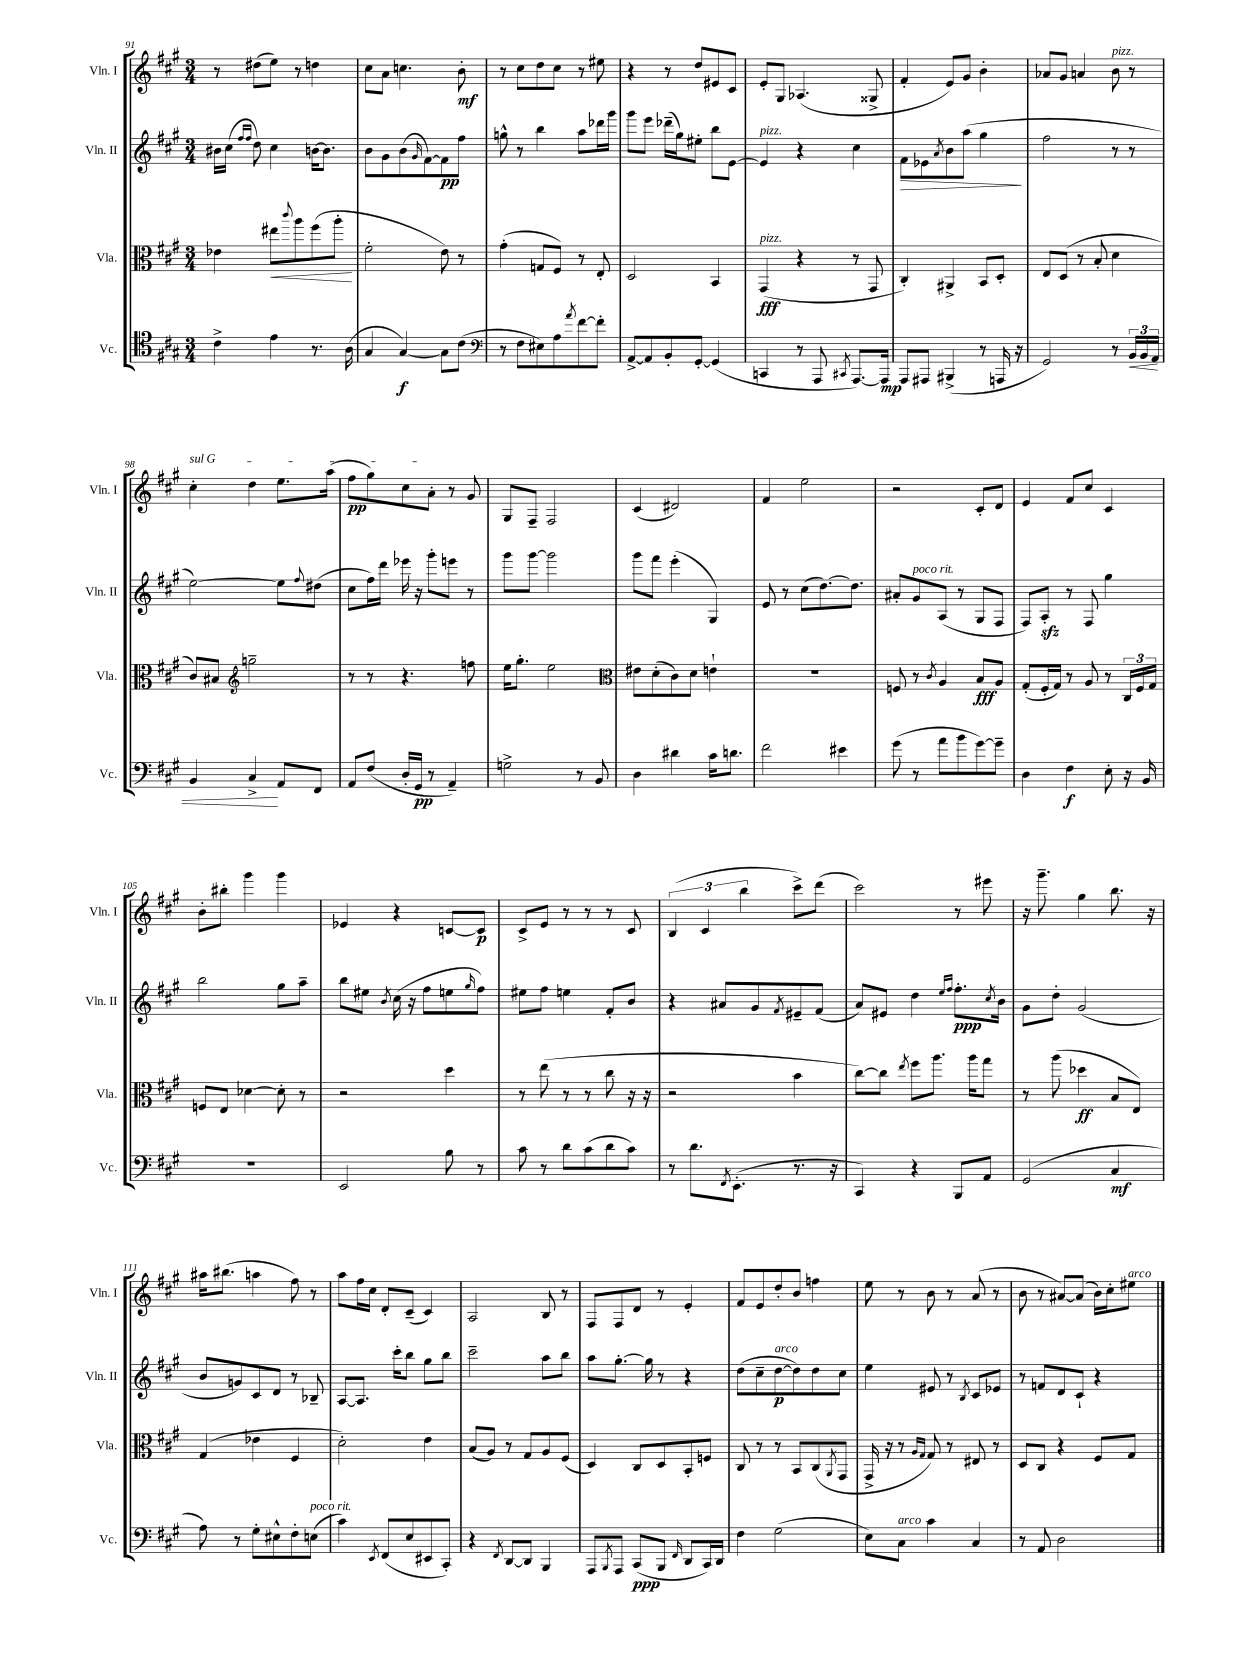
<<
\new StaffGroup <<
\new Staff = "s0" \with { instrumentName = "Vln. I" shortInstrumentName = "Vln. I" } {
    \clef treble \key a \major \numericTimeSignature \time 3/4
    r8 dis''8( e''8) r8 d''4 |
    cis''8 a'8 c''4. b'8-.\mf |
    r8 cis''8 d''8 cis''8 r8 eis''8 |
    r4 r8 d''8 eis'8 cis'8 |
    e'8-. gis8 aes4.( gisis8-> |
    fis'4-. e'8) gis'8 b'4-. |
    aes'8 gis'8 a'4 b'8^\markup { \italic "pizz." } r8 |
    \once \override TextSpanner.bound-details.left.text = \markup { \italic "sul G" } cis''4-.\startTextSpan d''4 e''8. a''16( |
    fis''8\pp gis''8) cis''8 a'8-.\stopTextSpan r8 gis'8 |
    gis8 fis8-- fis2 |
    cis'4( dis'2) |
    fis'4 e''2 |
    r2 cis'8-. d'8 |
    e'4 fis'8 cis''8 cis'4 |
    b'8-. bis''8-. gis'''4 gis'''4 |
    ees'4 r4 c'8~ c'8\p |
    cis'8-> e'8 r8 r8 r8 cis'8 |
    \tuplet 3/2 { b4( cis'4 b''4 } cis'''8->) d'''8( |
    cis'''2) r8 eis'''8 |
    r16 gis'''8.-- gis''4 b''8. r16 |
    ais''16 bis''8.( a''4 fis''8) r8 |
    a''8 fis''16 cis''16 d'8-. cis'8--( cis'4) |
    a2 b8 r8 |
    fis8 fis8 d'8 r8 e'4-. |
    fis'8 e'8 d''8-. b'8 f''4 |
    e''8 r8 b'8 r8 a'8( r8 |
    b'8 r8 ais'8~) ais'8( b'16) cis''16-. eis''8^\markup { \italic "arco" } \bar "|." |
}
\new Staff = "s1" \with { instrumentName = "Vln. II" shortInstrumentName = "Vln. II" } {
    \clef treble \key a \major \numericTimeSignature \time 3/4
    bis'16 cis''16( \grace { fis''16 fis''16 } d''8) cis''4 b'16~ b'8. |
    b'8 gis'8 b'8( \grace { gis'16 } fis'8~) fis'8\pp fis''8 |
    g''8-^ r8 b''4 a''8 des'''16 gis'''16 |
    gis'''8 e'''8 des'''16--( gis''16) eis''8-. b''8 e'8~ |
    e'4^\markup { \italic "pizz." } r4 cis''4 |
    fis'8\> ees'8 \acciaccatura { a'8 } b'8 a''8( gis''4\! |
    fis''2 r8 r8 |
    e''2~) e''8 \appoggiatura { fis''8 } dis''8( |
    cis''8 fis''16) d'''16 ees'''16 r16 gis'''8-. e'''8 r8 |
    gis'''8 gis'''8~ gis'''2 |
    gis'''8 fis'''8 e'''4-.( gis4) |
    e'8 r8 cis''8( d''8.~) d''8. |
    ais'8-. gis'8^\markup { \italic "poco rit." } a8( r8 gis8 fis8 |
    fis8) a8-.\sfz r8 fis8 gis''4 |
    b''2 gis''8 a''8-- |
    b''8 eis''8 \acciaccatura { b'8 } cis''16( r16 fis''8 e''8 \grace { gis''16 } fis''8) |
    eis''8 fis''8 e''4 fis'8-. b'8 |
    r4 ais'8 gis'8 \acciaccatura { fis'8 } eis'8-- fis'8( |
    a'8) eis'8 d''4 \grace { e''16 fis''16 } fis''8.-.\ppp \acciaccatura { cis''8 } b'16 |
    gis'8 d''8-. gis'2( |
    b'8 g'8) cis'8 d'8 r8 bes8-- |
    a8~ a8. cis'''16-. b''8 gis''8 b''8 |
    cis'''2-- a''8 b''8 |
    a''8 gis''8.~-. gis''16 r8 r4 |
    d''8( cis''8-- d''8~\p^\markup { \italic "arco" } d''8) d''8 cis''8 |
    e''4 eis'8 r8 \acciaccatura { b8 } cis'8 ees'8 |
    r8 f'8 d'8 cis'8-! r4 \bar "|." |
}
\new Staff = "s2" \with { instrumentName = "Vla." shortInstrumentName = "Vla." } {
    \clef alto \key a \major \numericTimeSignature \time 3/4
    ees'4 eis''8\< \appoggiatura { cis'''8 } a''8 fis''8( a''8-.\! |
    fis'2-. e'8) r8 |
    gis'4-.( g8 fis8) r8 e8-. |
    d2 b,4 |
    gis,4\fff^\markup { \italic "pizz." }( r4 r8 gis,8 |
    cis4-.) ais,4-> b,8 d8-. |
    e8 d8( r8 b8-. d'4 |
    cis'8) bis8 \clef treble g''2-- |
    r8 r8 r4. f''8 |
    e''16 gis''8.-. e''2 |
    \clef alto eis'8 d'8-.( cis'8) d'8 e'4-! |
    R2. |
    f8 r8 \acciaccatura { cis'8 } a4 b8\fff a8 |
    gis8-.( fis16-. gis16) r8 a8 r8 \tuplet 3/2 { cis16 fis16 gis16 } |
    f8 e8 des'4~ des'8-. r8 |
    r2 d''4 |
    r8 e''8( r8 r8 cis''8 r16 r16 |
    r2 b'4 |
    cis''8~) cis''8 \acciaccatura { e''8 } fis''8 a''8. a''16 gis''8 |
    r8 a''8( des''4\ff b8 e8) |
    gis4( ees'4 fis4 |
    d'2-.) e'4 |
    b8( a8) r8 gis8 a8 fis8( |
    d4) cis8 d8 b,8-. f8 |
    cis8 r8 r8 b,8 cis8( \acciaccatura { a,8 } gis,8 |
    gis,16-> r16 r8 \grace { a16 gis16 } gis8) r8 eis8 r8 |
    d8 cis8 r4 fis8 gis8 \bar "|." |
}
\new Staff = "s3" \with { instrumentName = "Vc." shortInstrumentName = "Vc." } {
    \clef tenor \key a \major \numericTimeSignature \time 3/4
    cis'4-> e'4 r8. a16( |
    gis4 gis4~\f) gis8 cis'8( |
    \clef bass r8 fis8 eis8) a8 \acciaccatura { a'8 } fis'8~ fis'8-. |
    a,8~-> a,8 b,8-. gis,8~-. gis,4( |
    c,4 r8 a,,8 \acciaccatura { cis,8 } a,,8.~) a,,16\mp |
    a,,8 ais,,8 bis,,4->( r8 a,,16 r16 |
    gis,2) r8 \tuplet 3/2 { b,16\< b,16 a,16 } |
    b,4 cis4->\! a,8 fis,8 |
    a,8 fis8( d16-. gis,16\pp r8 a,4--) |
    g2-> r8 b,8 |
    d4 dis'4 cis'16 d'8. |
    fis'2 eis'4 |
    gis'8( r8 a'8 b'8 gis'8~) gis'8-- |
    d4 fis4\f e8-. r16 b,16 |
    R2. |
    e,2 b8 r8 |
    cis'8 r8 d'8 cis'8( d'8 cis'8) |
    r8 d'8. \acciaccatura { fis,8 } e,8.-.( r8. r16 |
    cis,4) r4 b,,8 a,8 |
    gis,2( cis4\mf |
    a8) r8 gis8-. eis8-^ fis8-. e8^\markup { \italic "poco rit." }( |
    cis'4) \acciaccatura { e,8 } fis,8( e8 eis,8 cis,8-.) |
    r4 \acciaccatura { fis,8 } d,8~ d,8 b,,4 |
    a,,8 \acciaccatura { b,,8 } a,,8 cis,8\ppp( b,,8 \grace { fis,16 } d,8 cis,16) d,16 |
    fis4 gis2( |
    e8) cis8^\markup { \italic "arco" } cis'4 cis4 |
    r8 a,8 d2 \bar "|." |
}
>>
>>
\layout { \context { \Score currentBarNumber = #91 } }
